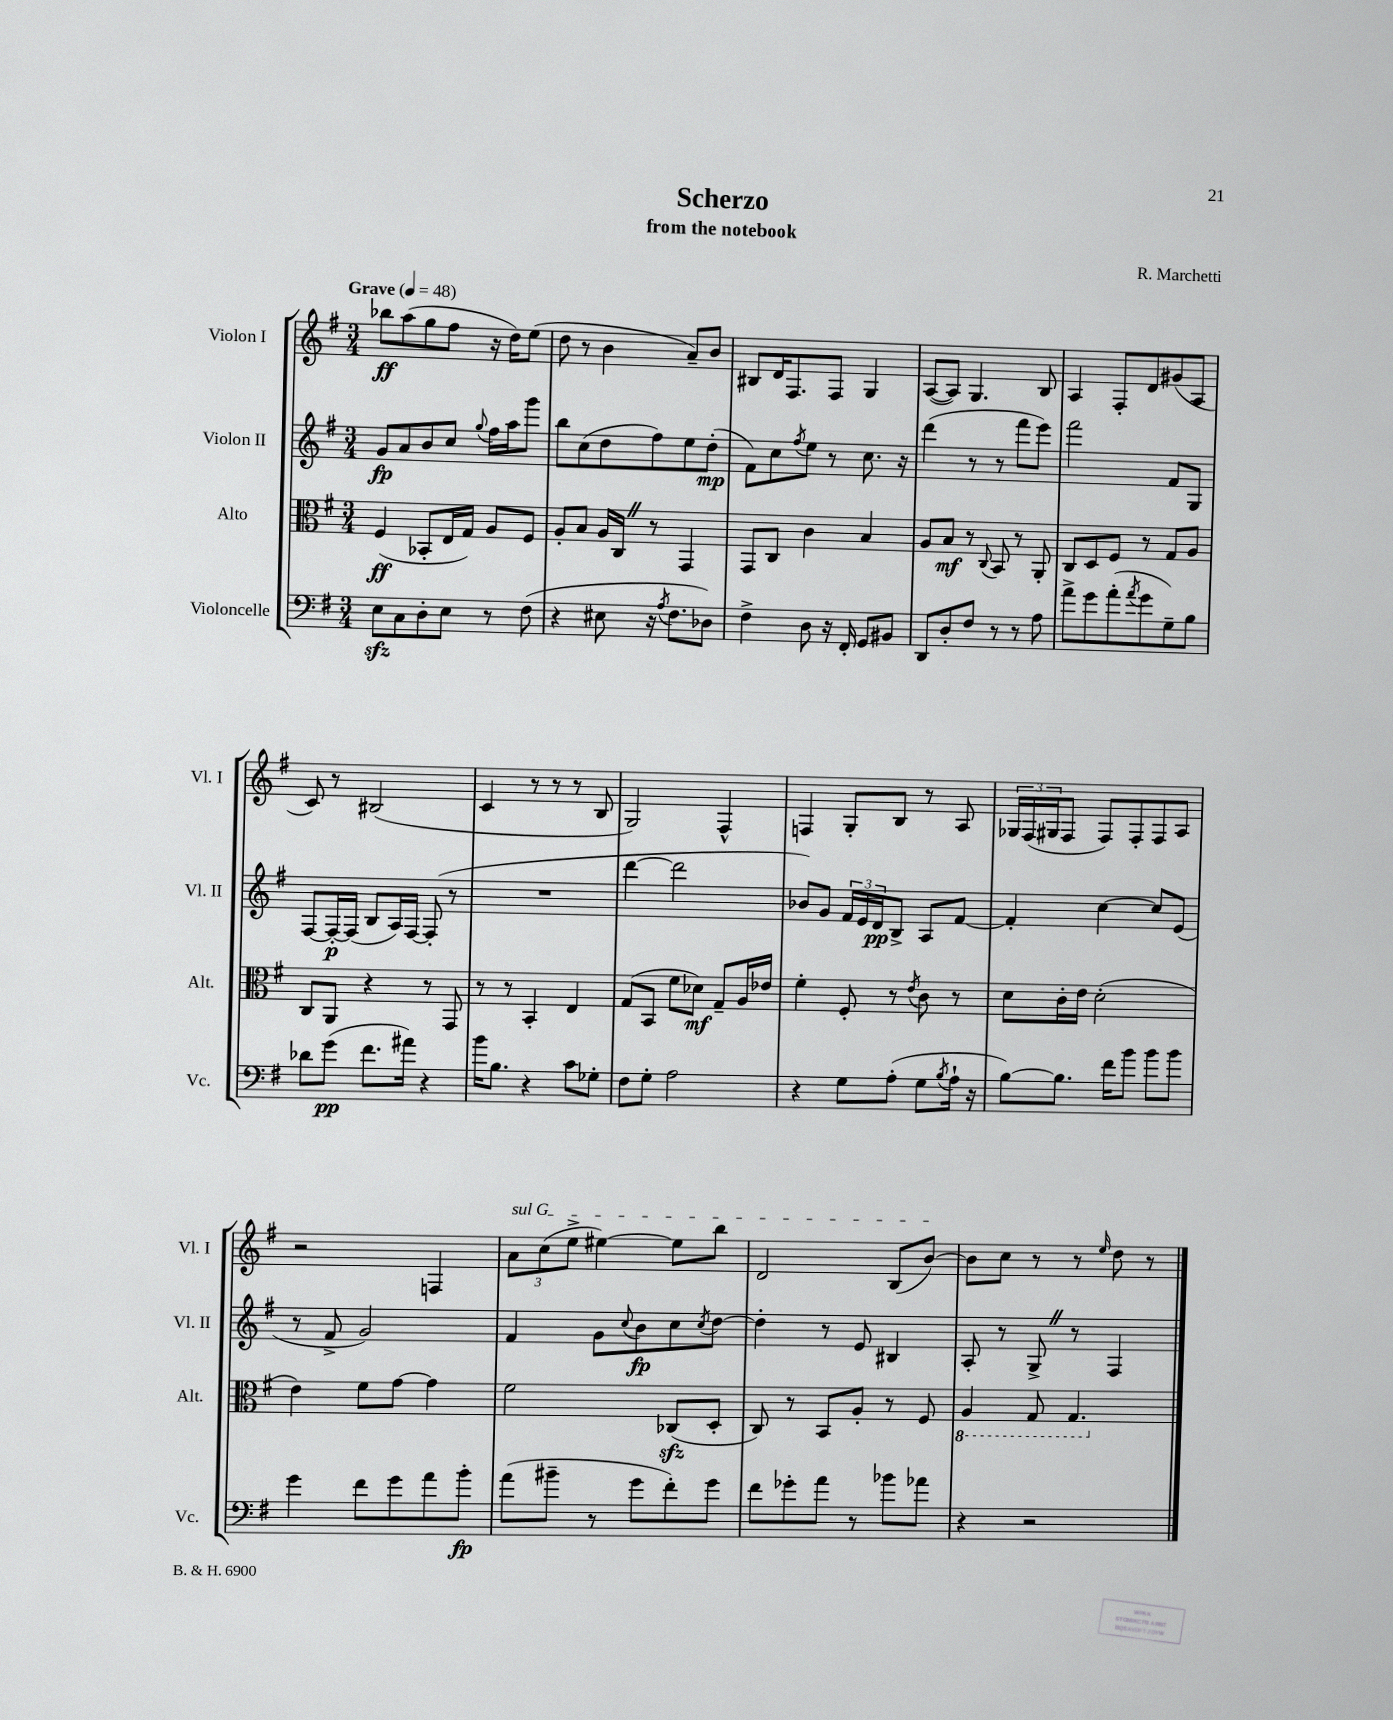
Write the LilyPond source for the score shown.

\header { title = "Scherzo" composer = "R. Marchetti" subtitle = "from the notebook" }
<<
\new StaffGroup <<
\new Staff = "s0" \with { instrumentName = "Violon I" shortInstrumentName = "Vl. I" } {
    \clef treble \key g \major \numericTimeSignature \time 3/4 \tempo "Grave" 4 = 48
    bes''8\ff a''8( g''8 fis''8 r16 d''16) e''8( |
    d''8 r8 b'4 a'8--) b'8 |
    bis8 d'16 fis8. fis8 g4 |
    a8~( a8) g4. b8 |
    a4 fis8-. d'8 gis'8( a8 |
    c'8) r8 bis2( |
    c'4 r8 r8 r8 b8 |
    g2) fis4-^ |
    f4 g8-. b8 r8 a8 |
    \tuplet 3/2 { ges16 fis16( gis16 } fis8 fis8) fis8-. fis8 a8 |
    r2 f4 |
    \tuplet 3/2 { \once \override TextSpanner.bound-details.left.text = \markup { \italic "sul G" } a'8\startTextSpan c''8( e''8-> } eis''4~) eis''8 b''8 |
    d'2 b8( b'8~\stopTextSpan) |
    b'8 c''8 r8 r8 \grace { e''16 } d''8 r8 \bar "|." |
}
\new Staff = "s1" \with { instrumentName = "Violon II" shortInstrumentName = "Vl. II" } {
    \clef treble \key g \major \numericTimeSignature \time 3/4
    g'8\fp a'8 b'8 c''8 \appoggiatura { g''8 } fis''16 a''16 g'''8 |
    b''8 c''8( d''8 fis''8) e''8 d''8-.\mp( |
    fis'8) c''8 \acciaccatura { fis''8 } e''8 r8 c''8. r16 |
    d'''4( r8 r8 fis'''8 e'''8) |
    fis'''2 fis'8 g8 |
    fis8~ fis16~-.\p fis16( b8 a16) fis16~ fis8-.( r8 |
    R2. |
    d'''4~ d'''2 |
    bes'8) g'8 \tuplet 3/2 { fis'16 e'16 d'16\pp } b8-> a8 fis'8~ |
    fis'4-. c''4~ c''8 e'8( |
    r8 fis'8-> g'2) |
    fis'4 g'8 \appoggiatura { c''8 } b'8\fp c''8 \acciaccatura { c''8 } d''8~ |
    d''4-. r8 e'8 bis4 |
    a8-. r8 g8-> \once \override BreathingSign.text = \markup { \musicglyph "scripts.caesura.straight" } \breathe r8 fis4 \bar "|." |
}
\new Staff = "s2" \with { instrumentName = "Alto" shortInstrumentName = "Alt." } {
    \clef alto \key g \major \numericTimeSignature \time 3/4
    fis4\ff( bes,8-. e16 g16) a8 fis8 |
    a8-. b8 a16 c16 \once \override BreathingSign.text = \markup { \musicglyph "scripts.caesura.straight" } \breathe r8 g,4 |
    g,8 c8 c'4 b4 |
    a8 b8\mf r8 \appoggiatura { c8 } b,8 r8 a,8-. |
    c8 d8 fis8 r8 g8 a8 |
    c8 a,8 r4 r8 g,8 |
    r8 r8 b,4-. e4 |
    g8( b,8 fis'8 des'8\mf) g8-- a16 ees'16 |
    fis'4-. fis8-. r8 \acciaccatura { e'8 } c'8 r8 |
    d'8 c'16-. e'16 d'2-.( |
    e'4) fis'8 g'8~ g'4 |
    fis'2 ces8\sfz( d8-. |
    c8) r8 b,8 a8-. r8 fis8 |
    \ottava #-1 a,4 g,8 g,4. \ottava #0 \bar "|." |
}
\new Staff = "s3" \with { instrumentName = "Violoncelle" shortInstrumentName = "Vc." } {
    \clef bass \key g \major \numericTimeSignature \time 3/4
    e8\sfz c8 d8-. e8 r8 fis8( |
    r4 eis8 r16 \acciaccatura { a8 } fis8. des8) |
    fis4-> d8 r16 fis,16-. g,8 bis,8 |
    d,8 d8-. fis8 r8 r8 a8 |
    a'8-> g'8 a'8-.( \acciaccatura { a'8 } g'8 g8--) b8 |
    des'8 g'8\pp( fis'8. ais'16) r4 |
    b'16 b8. r4 c'8 ges8-. |
    fis8 g8-. a2 |
    r4 g8 a8-.( g8 \acciaccatura { b8 } a16-! r16 |
    b8~) b8. fis'16 b'8 b'8 b'8 |
    g'4 fis'8 g'8 a'8 b'8-.\fp |
    a'8( bis'8-- r8 g'8 fis'8-.) g'8 |
    fis'8 ges'8-. a'8 r8 bes'8 aes'8 |
    r4 r2 \bar "|." |
}
>>
>>
\layout { \context { \Score \remove "Bar_number_engraver" } }
